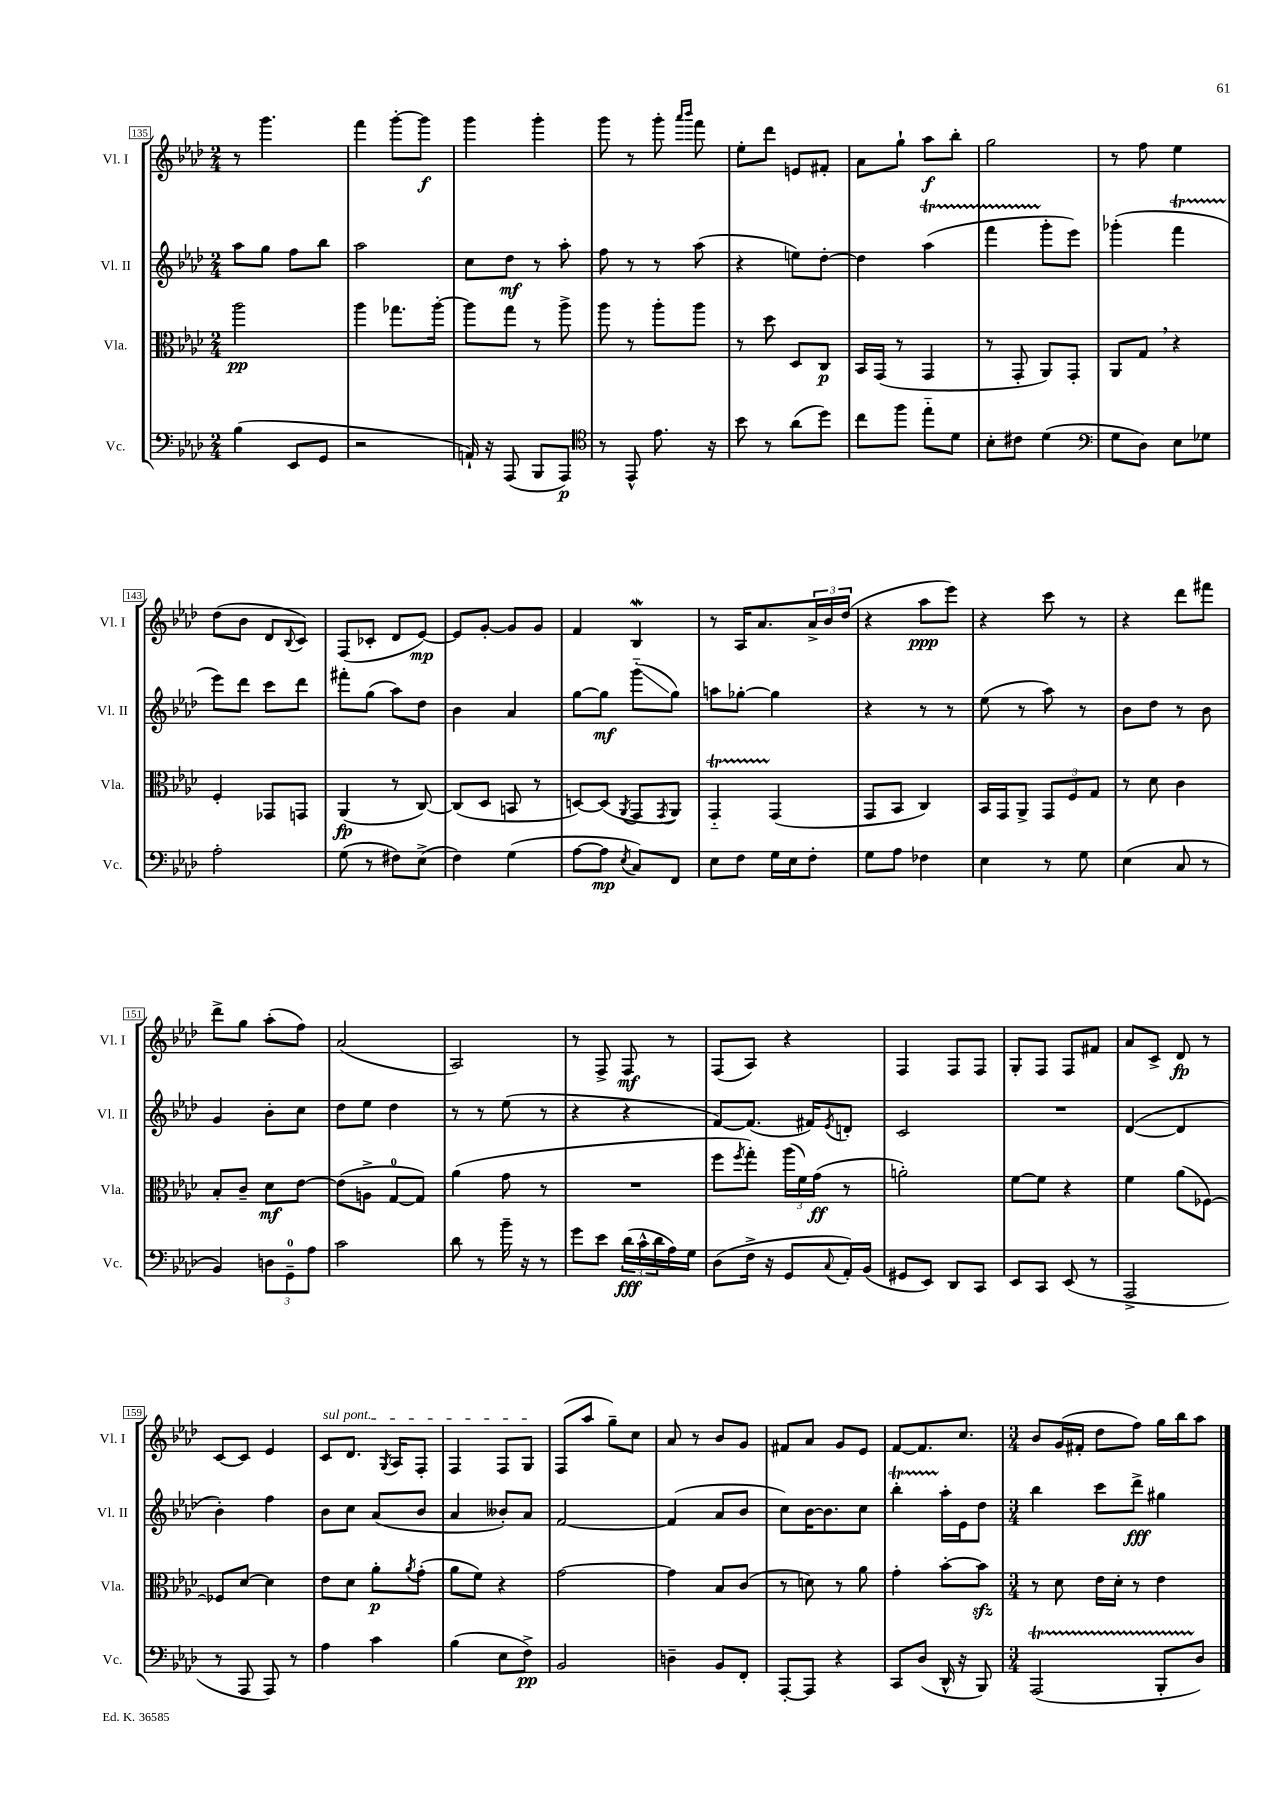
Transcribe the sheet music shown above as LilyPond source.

<<
\new StaffGroup <<
\new Staff = "s0" \with { instrumentName = "Vl. I" shortInstrumentName = "Vl. I" } {
    \clef treble \key aes \major \numericTimeSignature \time 2/4
    r8 g'''4. |
    f'''4 g'''8~-. g'''8\f |
    g'''4 g'''4-. |
    g'''8 r8 g'''8-. \grace { aes'''16 bes'''16 } f'''8 |
    ees''8-. des'''8 e'8 fis'8-. |
    aes'8 g''8-! aes''8\f bes''8-. |
    g''2 |
    r8 f''8 ees''4 |
    des''8( bes'8 des'8 \appoggiatura { bes8 } c'8) |
    f8( ces'8-. des'8 ees'8~\mp) |
    ees'8 g'8~-. g'8 g'8 |
    f'4 bes4\mordent |
    r8 aes16 aes'8. \tuplet 3/2 { aes'16-> bes'16 des''16( } |
    r4 aes''8\ppp ees'''8) |
    r4 c'''8 r8 |
    r4 des'''8 fis'''8 |
    des'''8-> g''8 aes''8-.( f''8) |
    aes'2( |
    aes2) |
    r8 f8-> f8\mf r8 |
    f8( aes8) r4 |
    f4 f8 f8 |
    g8-. f8 f8 fis'8 |
    aes'8 c'8-> des'8\fp r8 |
    c'8~ c'8 ees'4 |
    \once \override TextSpanner.bound-details.left.text = \markup { \italic "sul pont." } c'8\startTextSpan des'8. \acciaccatura { g8 } aes16 f8-. |
    f4 f8 g8\stopTextSpan |
    f8( aes''8 g''8--) c''8 |
    aes'8 r8 bes'8 g'8 |
    fis'8 aes'8 g'8 ees'8 |
    f'8~ f'8. c''8. |
    \numericTimeSignature \time 3/4 bes'8 g'16( fis'16-. des''8 f''8) g''16 bes''16 aes''8 \bar "|." |
}
\new Staff = "s1" \with { instrumentName = "Vl. II" shortInstrumentName = "Vl. II" } {
    \clef treble \key aes \major \numericTimeSignature \time 2/4
    aes''8 g''8 f''8 bes''8 |
    aes''2 |
    c''8 des''8\mf r8 aes''8-. |
    f''8 r8 r8 aes''8( |
    r4 e''8) des''8~-. |
    des''4 aes''4\startTrillSpan( |
    f'''4 g'''8-.\stopTrillSpan ees'''8) |
    ges'''4-.( f'''4\startTrillSpan |
    ees'''8\stopTrillSpan) des'''8 c'''8 des'''8 |
    fis'''8-. g''8( aes''8) des''8 |
    bes'4 aes'4 |
    g''8~ g''8\mf g'''8-_\glissando( g''8) |
    a''8 ges''8~-. ges''4 |
    r4 r8 r8 |
    ees''8( r8 aes''8) r8 |
    bes'8 des''8 r8 bes'8 |
    g'4 bes'8-. c''8 |
    des''8 ees''8 des''4 |
    r8 r8 ees''8( r8 |
    r4 r4 |
    f'8~) f'8.( fis'16) \acciaccatura { ees'8 } d'8-. |
    c'2 |
    R2 |
    des'4~( des'4 |
    bes'4-.) f''4 |
    bes'8 c''8 aes'8( bes'8 |
    aes'4 beses'8-.) aes'8 |
    f'2~ |
    f'4( aes'8 bes'8 |
    c''8) bes'16~ bes'8. c''8 |
    bes''4-.\startTrillSpan aes''16-.\stopTrillSpan ees'16 des''8 |
    \numericTimeSignature \time 3/4 bes''4 c'''8 des'''8->\fff gis''4 \bar "|." |
}
\new Staff = "s2" \with { instrumentName = "Vla." shortInstrumentName = "Vla." } {
    \clef alto \key aes \major \numericTimeSignature \time 2/4
    aes''2\pp |
    aes''4 ges''8. aes''16~-. |
    aes''8 g''8 r8 aes''8-> |
    aes''8 r8 aes''8-. aes''8 |
    r8 des''8 des8 c8\p |
    bes,16 g,16( r8 g,4 |
    r8 g,8-. aes,8) g,8-. |
    aes,8 g8 \breathe r4 |
    f4-. ges,8 g,8 |
    aes,4\fp( r8 c8~) |
    c8( des8 b,8 r8 |
    d8~) d8( \acciaccatura { aes,8 } g,8 \acciaccatura { g,8 } aes,8) |
    g,4-_\startTrillSpan g,4\stopTrillSpan( |
    g,8 bes,8 c4) |
    bes,16 g,16 aes,8-> \tuplet 3/2 { g,8 f8 g8 } |
    r8 des'8 c'4 |
    bes8-. c'8-- des'8\mf ees'8~ |
    ees'8( a8-> g8-0~ g8) |
    aes'4( g'8 r8 |
    R2 |
    f''8 \acciaccatura { f''8 } g''8-.) \tuplet 3/2 { aes''16( f'16) g'16\ff( } r8 |
    a'2-.) |
    f'8~ f'8 r4 |
    f'4 aes'8( fes8~) |
    fes8 des'8~ des'4 |
    ees'8 des'8 aes'8-.\p \acciaccatura { aes'8 } g'8-.( |
    aes'8 f'8) r4 |
    g'2~ |
    g'4 bes8 c'8( |
    r8 d'8) r8 aes'8 |
    g'4-. bes'8~-. bes'8\sfz |
    \numericTimeSignature \time 3/4 r8 des'8 ees'16 des'16-. r8 ees'4 \bar "|." |
}
\new Staff = "s3" \with { instrumentName = "Vc." shortInstrumentName = "Vc." } {
    \clef bass \key aes \major \numericTimeSignature \time 2/4
    bes4( ees,8 g,8 |
    r2 |
    a,16-!) r16 aes,,8( bes,,8 aes,,8\p) |
    \clef tenor r8 ees,8-^ ees'8. r16 |
    bes'8 r8 aes'8( des''8) |
    c''8 f''8 ees''8-_ des'8 |
    bes8-. cis'8 des'4( |
    \clef bass g8 des8) ees8 ges8 |
    aes2-. |
    g8( r8 fis8) ees8->( |
    f4) g4( |
    aes8~ aes8\mp \acciaccatura { ees8 } c8) f,8 |
    ees8 f8 g16 ees16 f8-. |
    g8 aes8 fes4 |
    ees4 r8 g8 |
    ees4( c8 r8 |
    bes,4) \tuplet 3/2 { d8 g,8-0-- aes8 } |
    c'2 |
    des'8 r8 bes'16-- r16 r8 |
    g'8 ees'8 \tuplet 3/2 { des'16\fff( c'16-^ des'16 } aes16) g16 |
    des8( f16-> r16 g,8 \appoggiatura { c8 } aes,16-.) bes,16( |
    gis,8 ees,8) des,8 c,8 |
    ees,8 c,8 ees,8( r8 |
    aes,,2-> |
    r8 aes,,8 aes,,8) r8 |
    aes4 c'4 |
    bes4( ees8 f8->\pp) |
    bes,2 |
    d4-- bes,8 f,8-. |
    aes,,8~-. aes,,8 r4 |
    c,8 des8( des,16-^ r16 bes,,8) |
    \numericTimeSignature \time 3/4 aes,,2\startTrillSpan( bes,,8-. des8\stopTrillSpan) \bar "|." |
}
>>
>>
\layout { \context { \Score currentBarNumber = #135 \override BarNumber.stencil = #(make-stencil-boxer 0.1 0.3 ly:text-interface::print) } }
